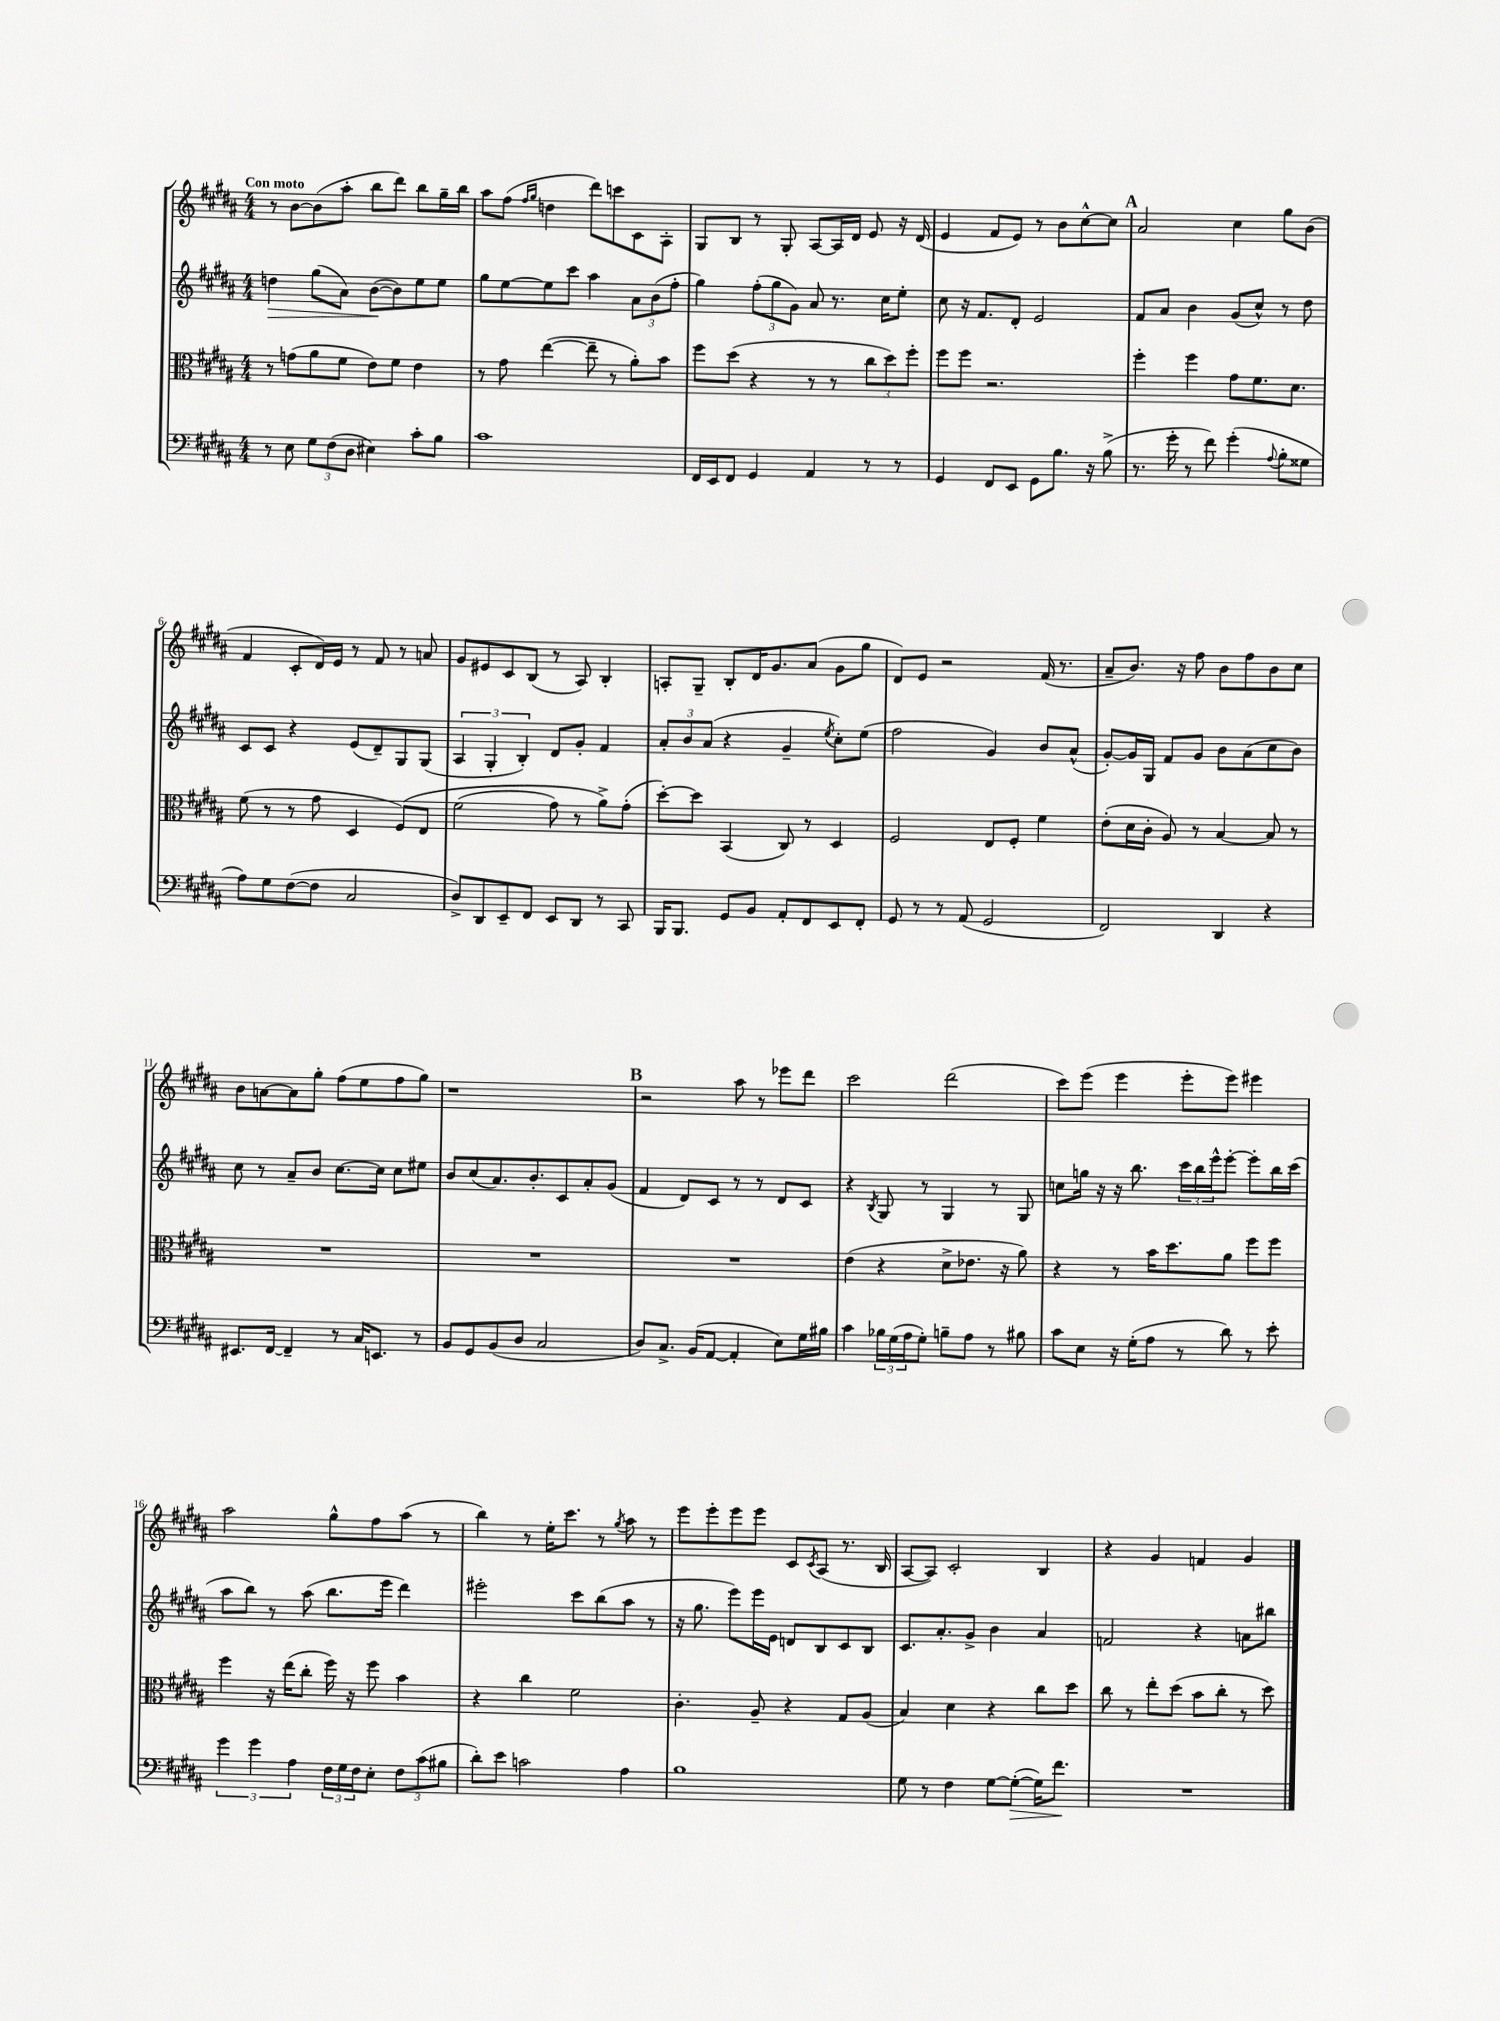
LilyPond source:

<<
\new StaffGroup <<
\new Staff = "s0" {
    \clef treble \key b \major \numericTimeSignature \time 4/4 \tempo "Con moto"
    r8 b'8~ b'8( ais''8-. b''8 dis'''8) b''8 gis''16-- b''16 |
    ais''8 fis''8( \grace { fis''16 gis''16 } d''4 dis'''8) c'''8 cis'8 ais8-. |
    gis8 b8 r8 gis8-. ais8~ ais16 dis'16 e'8 r16 dis'16( |
    e'4 fis'8 e'8) r8 b'8 cis''8~-^ cis''8 |
    \mark \markup { \bold "A" } ais'2 cis''4 gis''8 b'8( |
    fis'4 cis'8-. dis'16) e'16 r8 fis'8 r8 a'8 |
    gis'8 eis'8 cis'8 b8( r8 ais8) b4-. |
    a8-. gis8-- b8-. dis'16 gis'8. ais'8( gis'8 gis''8 |
    dis'8) e'8 r2 fis'16( r8. |
    ais'8-- b'8.) r16 fis''8 b'8 fis''8 b'8 cis''8 |
    b'8 a'8~ a'8 gis''8-. fis''8( e''8 fis''8 gis''8) |
    r1 |
    \mark \markup { \bold "B" } r2 ais''8 r8 ees'''8 dis'''8 |
    cis'''2 dis'''2( |
    cis'''8) e'''8( e'''4 e'''8-. e'''8) eis'''4 |
    ais''2 gis''8-^ fis''8 ais''8( r8 |
    b''4) r8 e''16-. cis'''8. r8 \acciaccatura { gis''8 } ais''8 r8 |
    e'''8 e'''8-. e'''8 e'''8 cis'8 \acciaccatura { cis'8 } ais8( r8. b16 |
    ais8~ ais8) cis'2-. b4 |
    r4 gis'4 f'4 gis'4 \bar "|." |
}
\new Staff = "s1" {
    \clef treble \key b \major \numericTimeSignature \time 4/4
    d''4\> gis''8( ais'8) b'8~\!( b'8) e''8 e''8 |
    gis''8 e''8~ e''8 cis'''8 ais''4 \tuplet 3/2 { ais'8 b'8( fis''8-. } |
    gis''4) \tuplet 3/2 { fis''8-.( gis''8 gis'8) } ais'8 r8. cis''16 e''8-. |
    cis''8 r16 fis'8. dis'8-. e'2 |
    \mark \markup { \bold "A" } fis'8 ais'8 b'4 gis'8( cis''8-^) r8 dis''8 |
    cis'8 cis'8 r4 e'8( dis'8--) gis8 gis8( |
    \tuplet 3/2 { ais4 gis4-. b4-.) } dis'8 gis'8-. fis'4 |
    \tuplet 3/2 { ais'8-. b'8 ais'8( } r4 gis'4-- \acciaccatura { e''8 } cis''8-.) e''8( |
    fis''2 gis'4) b'8 ais'8-^( |
    gis'8~-.) gis'16 gis16 fis'8 gis'8 b'8 ais'8( cis''8 b'8) |
    cis''8 r8 ais'8-- b'8 cis''8.~ cis''16 cis''8 eis''8 |
    b'8 cis''8( ais'8.) b'8.-. cis'8 ais'8-. gis'8( |
    \mark \markup { \bold "B" } fis'4 dis'8) cis'8 r8 r8 dis'8 cis'8 |
    r4 \acciaccatura { b8 } gis8 r8 gis4 r8 gis8 |
    c''8 g''16 r16 r16 b''8. \tuplet 3/2 { cis'''16 b''16 e'''16-^ } e'''8~-. e'''8-. b''16 cis'''16( |
    ais''8 b''8) r8 ais''8( b''8. e'''16 dis'''4) |
    eis'''2-. cis'''8 b''8( ais''8 r8 |
    r16 gis''8. e'''8) e'''16 e'16 d'8 b8 cis'8 b8 |
    cis'8. ais'8.-. gis'8-> b'4 ais'4 |
    f'2 r4 a'8 bis''8 \bar "|." |
}
\new Staff = "s2" {
    \clef alto \key b \major \numericTimeSignature \time 4/4
    r8 g'8( ais'8 fis'8 e'8) fis'8 e'4 |
    r8 gis'8 e''4~( e''8-- r8 ais'8-.) b'8 |
    fis''8 dis''8( r4 r8 r8 \tuplet 3/2 { cis''8 dis''8) fis''8-. } |
    fis''8 fis''8 r2. |
    \mark \markup { \bold "A" } fis''4-. fis''4 gis'8 fis'8. dis'8. |
    fis'8( r8 r8 gis'8 dis4 fis8)\( e8 |
    fis'2( gis'8) r8 ais'8->\) gis'8-.( |
    dis''8~-.) dis''8 b,4( cis8) r8 dis4 |
    fis2 e8 fis8-. fis'4 |
    e'8-.( dis'16 cis'16-. ais8) r8 b4~ b8 r8 |
    R1 |
    R1 |
    \mark \markup { \bold "B" } R1 |
    e'4( r4 dis'8-> ees'8. r16 ais'8) |
    r4 r8 b'16 dis''8. ais'8 fis''8 fis''8 |
    fis''4 r16 e''16( cis''8-. fis''16) r16 fis''8 b'4 |
    r4 cis''4 fis'2 |
    cis'4.-. ais8-- r4 gis8 ais8( |
    b4) dis'4 r4 cis''8 dis''8 |
    cis''8 r8 e''8-. dis''8( b'8 cis''8-. r8 dis''8) \bar "|." |
}
\new Staff = "s3" {
    \clef bass \key b \major \numericTimeSignature \time 4/4
    r8 e8 \tuplet 3/2 { gis8 fis8( dis8 } eis4) cis'8-. b8 |
    cis'1 |
    fis,16 e,16 fis,8 gis,4 ais,4 r8 r8 |
    gis,4 fis,8 e,8 gis,8 b8. r16 b8->( |
    \mark \markup { \bold "A" } r8. gis'16-. r8 fis'8) gis'4-.( \appoggiatura { ais8 } b8-. gisis8 |
    ais8) gis8 fis8~( fis8 cis2 |
    dis8->) dis,8 e,8-- fis,8 e,8 dis,8 r8 cis,8 |
    b,,16 b,,8. gis,8 b,8 ais,8-. fis,8 e,8 fis,8-. |
    gis,8 r8 r8 ais,8( gis,2 |
    fis,2) dis,4 r4 |
    eis,8. fis,16~ fis,4-- r8 cis16 e,8. r8 |
    b,8 gis,8 b,8( dis8 cis2 |
    \mark \markup { \bold "B" } dis8) cis8.-> b,16( ais,8~ ais,4-. e8) gis16 bis16 |
    cis'4 \tuplet 3/2 { bes16 gis16( ais16 } gis8-.) b8-- ais8 r8 bis8 |
    cis'8 e8 r16 gis16-.( ais8 r8 dis'8) r8 e'8-. |
    \tuplet 3/2 { gis'4 gis'4 ais4 } \tuplet 3/2 { fis16 gis16 fis16 } e8-. \tuplet 3/2 { fis8 cis'8( bis8 } |
    dis'8-.) e'8 c'2 ais4 |
    b1 |
    gis8 r8 fis4 gis8~ gis8~-.\>( gis16) fis'8.\! |
    R1 \bar "|." |
}
>>
>>
